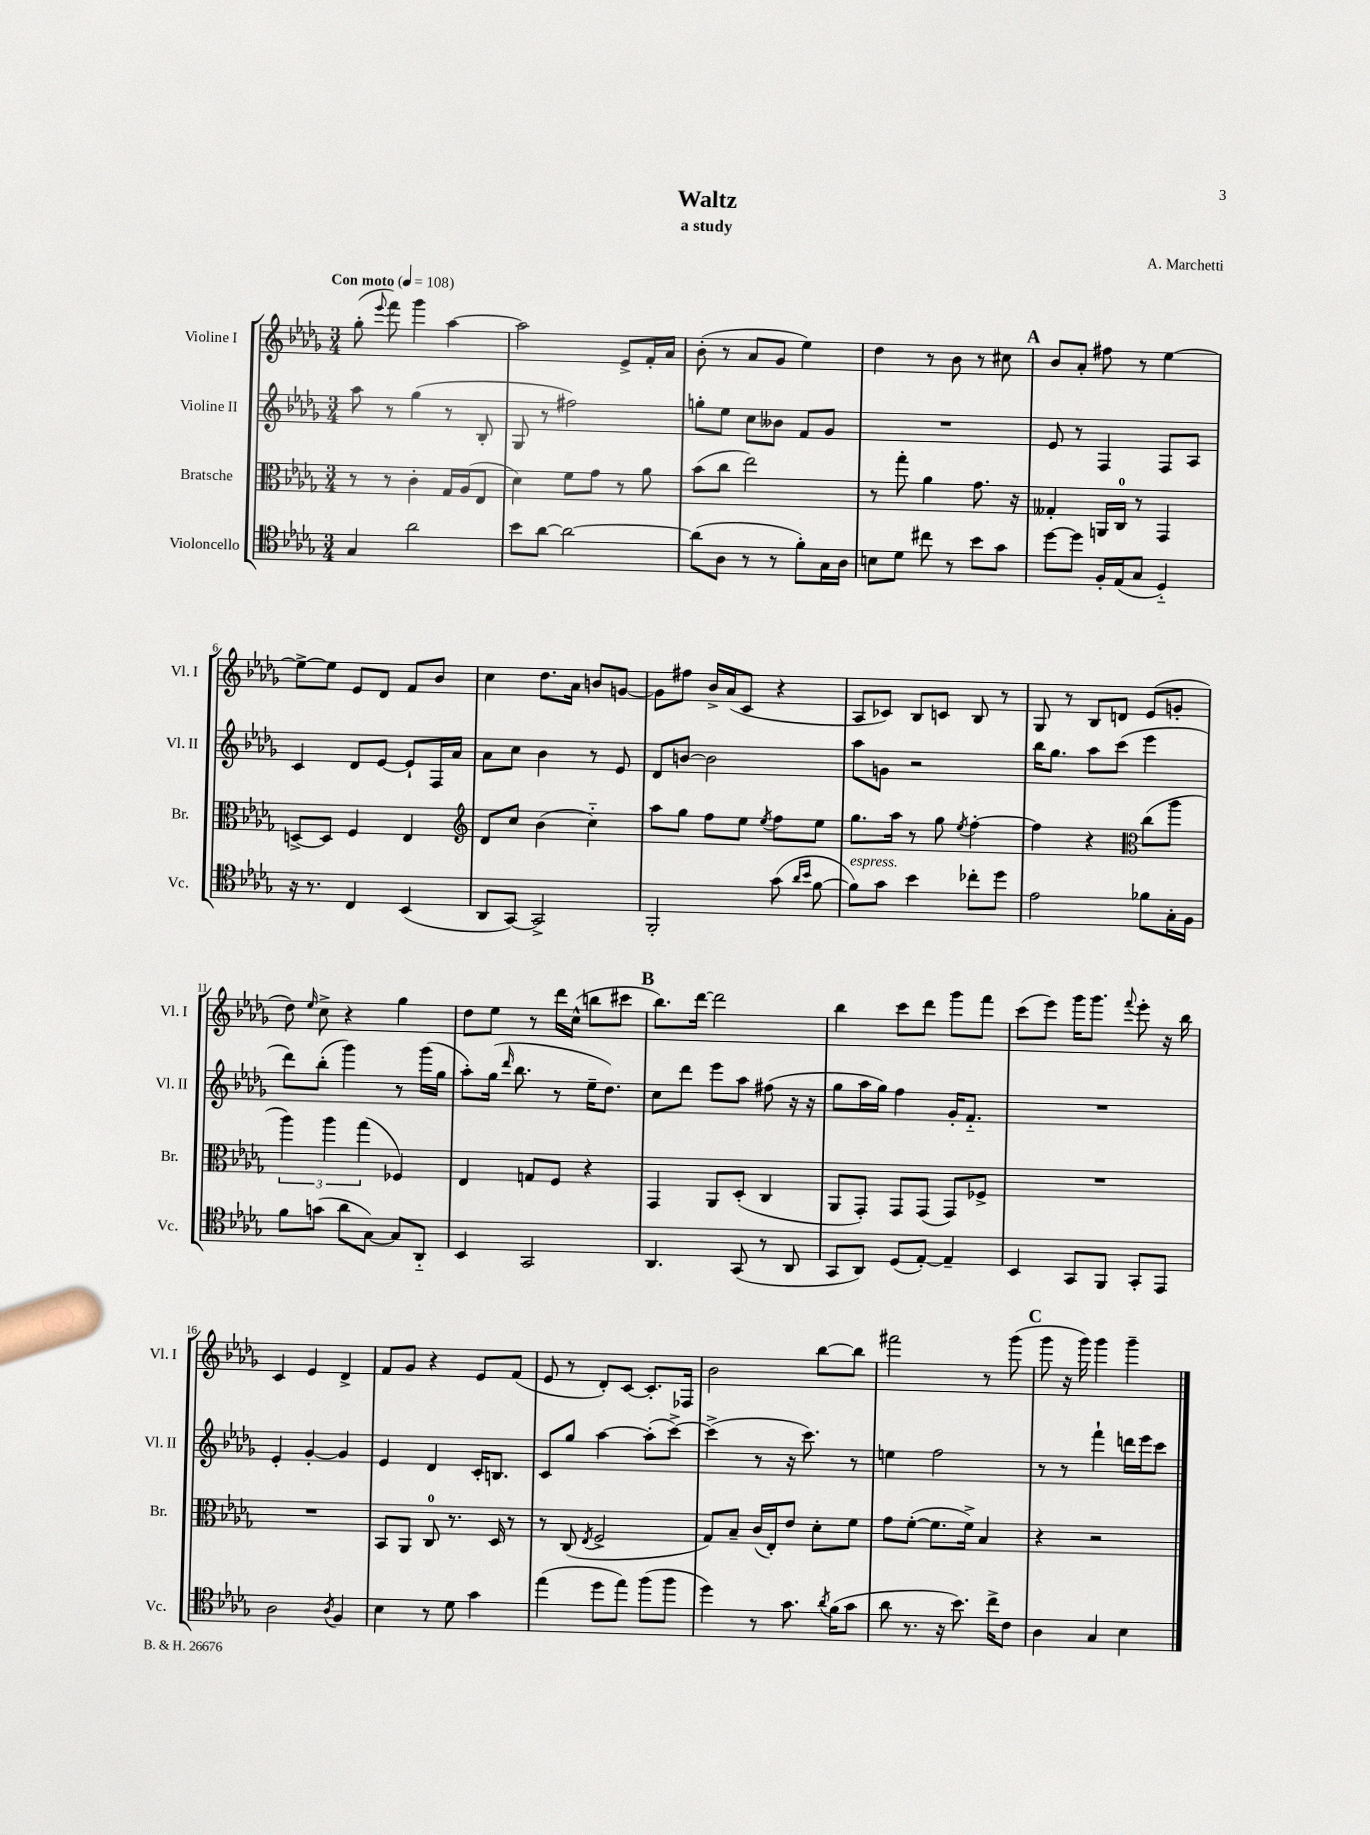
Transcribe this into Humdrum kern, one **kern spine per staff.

**kern	**kern	**kern	**kern
*part4	*part3	*part2	*part1
*staff4	*staff3	*staff2	*staff1
*I"Violoncello	*I"Bratsche	*I"Violine II	*I"Violine I
*I'Vc.	*I'Br.	*I'Vl. II	*I'Vl. I
*clefC4	*clefC3	*clefG2	*clefG2
*k[b-e-a-d-g-]	*k[b-e-a-d-g-]	*k[b-e-a-d-g-]	*k[b-e-a-d-g-]
*M3/4	*M3/4	*M3/4	*M3/4
*MM108	*MM108	*MM108	*MM108
=1	=1	=1	=1
!	!	!	!LO:TX:a:B:t=Con moto
4G-/	8r	8aa-\	(8gg-'\
.	.	.	8qqeee-/
.	8r	8r	8fff\)
2a-\	4c'\	(4gg-\	4ggg-\
.	16G-/LL	8r	[4aa-\
.	(16A-/J	.	.
.	8E-/J	8B-'/	.
=2	=2	=2	=2
8b-\L	4d-\)	8G-/	2aa-\]
[8a-\J	.	8r	.
2a-\_	8f\L	2ff#X\)	.
.	8g-\J	.	.
.	8r	.	8e-^/L
.	8a-\	.	16f'/L
.	.	.	16a-/JJ
=3	=3	=3	=3
(8a-\L]	(8b-\L	8ggn'\L	(8b-'\
8A-\J	8cc\J	8ee-\J	8r
8r	2ee-\)	8cc\L	8a-/L
8r	.	8b--X\J	8g-/J
8f'\L)	.	8f/L	4ee-\)
16G-\L	.	8g-/J	.
16A-\JJ	.	.	.
=4	=4	=4	=4
8Bn\L	8r	2.r	4dd-\
8d-\J	8gg-'\	.	.
8cc#X\	4a-\	.	8r
8r	.	.	8b-\
8b-\L	8.g-\	.	8r
8g-\J	.	.	8cc#X\
.	16r	.	.
!!LO:REH:place=s1:t=A
=5	=5	=5	=5
[8dd-\L	4G--X'/	8e-/	8b-/L
8dd-\J]	.	8r	8a-'/J
16F'/LL	16AAn/LL	4F/	8ff#X\
(16E-/J	16C/JJ	.	.
8G-/J	8r	.	8r
4D-/)	4GG-/	8F/L	[4ee-\
.	.	8A-/J	.
!!LO:LB:g=z
=6	=6	=6	=6
16r	[8Dn^/L	4c/	8ee-^\L_
8.r	.	.	.
.	8D/J]	.	8ee-\J]
4C/	4F/	8d-/L	8e-/L
.	.	[8e-/J	8d-/J
(4BB-/	4E-/	8e-`/L]	8f/L
.	.	16F/L	8b-/J
.	.	16a-/JJ	.
=7	=7	=7	=7
*	*clefG2	*	*
8AA-/L	8d-/L	8a-\L	4cc\
[8GG-/J)	8cc/J	8cc\J	.
2GG-^/]	(4b-\	4b-\	8.dd-\L
.	.	.	16a-\Jk
.	4cc\)	8r	8bn/L
.	.	8e-/	[8gn/J
=8	=8	=8	=8
2FF'/	8aa-\L	8d-/L	8g\L]
.	8gg-\J	[8bn/J	8ff#X\J
.	8ff\L	2b\]	16b-^/LL
.	.	.	(16a-/J
.	8ee-\J	.	8c/J
.	8qee-/	.	.
(8g-\	8ff\L	.	4r
16qqa-/LL	.	.	.
16qqb-/JJ	.	.	.
[8f\	8ee-\J	.	.
=9	=9	=9	=9
!LO:TX:a:i:t=espress.	!	!	!
8f\L])	8.gg-\L	8aa-\L	8A-/L
8g-\J	.	8gn\J	8c-X/J)
.	16aa-\Jk	.	.
4b-\	8r	2r	8B-/L
.	8gg-\	.	8cn/J
.	8qee-/	.	.
8cc-X'\L	[4ff'\	.	8B-/
8dd-\J	.	.	8r
=10	=10	=10	=10
2e-\	4ff\]	16bb-\KL	8G-/
.	.	8.gg-\J	.
.	.	.	8r
.	4r	8aa-\L	8B-/L
.	.	(8ccc\J	8dn/J
*	*clefC3	*	*
8f-X\L	(8cc\L	4eee-\	(8e-/L
16G-'\L	8aa-\J	.	8gn'/J
16F\JJ	.	.	.
!!LO:LB:g=z
=11	=11	=11	=11
8f\L	6aa-\)	8ddd-\L)	8dd-\)
.	.	.	16qqee-/
(8gn\J	.	(8bb-'\J	8cc^\
.	6aa-\	.	.
8a-\L	.	4ggg-\)	4r
.	(6gg-\	.	.
[8G-\J)	.	.	.
8G-/L]	4F-X/)	8r	4gg-\
8AA-/J	.	(16ggg-\LL	.
.	.	16gg-\JJ	.
=12	=12	=12	=12
4BB-/	4E-/	8aa-'\L)	8dd-\L
.	.	(16gg-\Jk	8ee-\J
.	.	16qqddd-/	.
.	.	8.bb-\	.
2GG-/	8Gn/L	.	8r
.	8F/J	8r	16ddd-\LL
.	.	.	(16cc^^\JJ
.	4r	16ee-~\KL	8bbn\L
.	.	8.dd-\J)	.
.	.	.	8ccc#X\J
!!LO:REH:place=s1:t=B
=13	=13	=13	=13
4.AA-/	4GG-/	8cc\L	8.bb-\L)
.	.	8ddd-\J	.
.	.	.	[16ddd-\Jk
.	8AA-/L	8eee-\L	2ddd-\]
(8GG-/	(8D-'/J	8aa-\J	.
8r	4C/	(8ff#X\	.
8AA-/	.	16r	.
.	.	16r	.
=14	=14	=14	=14
8GG-/L	8AA-/L	8gg-\L	4bb-\
8AA-/J)	8GG-'/J)	16aa-\L	.
.	.	16gg-\JJ)	.
(8D-/L	8GG-/L	4ff\	8ccc\L
[8E-'/J)	(8GG-/J	.	8ddd-\J
4E-~/]	8GG-/L)	16g-'/KL	8ggg-\L
.	.	8.f/J	.
.	8F-X^/J	.	8fff\J
=15	=15	=15	=15
4BB-/	2.r	2.r	(8ccc\L
.	.	.	8eee-\J)
8GG-/L	.	.	16ggg-\KL
.	.	.	8.ggg-\J
8FF/J	.	.	.
.	.	.	8qqfff/
8GG-'/L	.	.	8eee-'\
8EE-/J	.	.	16r
.	.	.	16bb-\
!!LO:LB:g=z
=16	=16	=16	=16
2A-\	2.r	4e-'/	4c/
.	.	[4g-'/	4e-/
8qA-/	.	.	.
4F/	.	4g-/]	4d-^/
=17	=17	=17	=17
4B-\	8BB-/L	4e-/	8f/L
.	8AA-/J	.	8g-/J
8r	8C/	4d-/	4r
8d-\	8.r	.	.
4g-\	.	16c'/KL	8e-/L
.	16D-/	8.Bn/J	.
.	8r	.	(8f/J
=18	=18	=18	=18
(4ee-\	8r	8c/L	8e-/
.	(8C/	8gg-/J	8r
.	8qE-/	.	.
8dd-\L	2F^/	[4aa-\	8d-'/L)
8ee-\J)	.	.	[8c/J
(8ff\L	.	(8aa-'\L]	8.c'/L]
8ff\J	.	[8ccc^\J)	.
.	.	.	16F-X/Jk
=19	=19	=19	=19
4dd-\)	8G-/L)	(4ccc^\]	2b-\
.	8B-~/J	.	.
8r	(16c/LL	8r	.
.	16E-'/J)	.	.
8.g-\	8e-/J	16r	.
.	.	8.ccc\)	.
.	8d-'\L	.	[8bb-\L
8qa-/	.	.	.
(16f\KL	.	.	.
8g-\J	8f\J	8r	8bb-\J]
=20	=20	=20	=20
8a-\	8g-\L	4een\	2fff#X\
8.r	([8f'\J	.	.
.	8.f\L]	2ff\	.
16r	.	.	.
8.b-\)	.	.	.
.	16f^\Jk)	.	.
.	4B-/	.	8r
16cc^\KL	.	.	.
8c\J	.	.	(8ggg-\
!!LO:REH:place=s1:t=C
=21	=21	=21	=21
4A-\	4r	8r	8ggg-\
.	.	8r	16r
.	.	.	16ggg-\)
4G-/	2r	4fff`\	4ggg-\
4B-\	.	16dddn\LL	4ggg-~\
.	.	16eee-\J	.
.	.	8ccc\J	.
==	==	==	==
*-	*-	*-	*-
